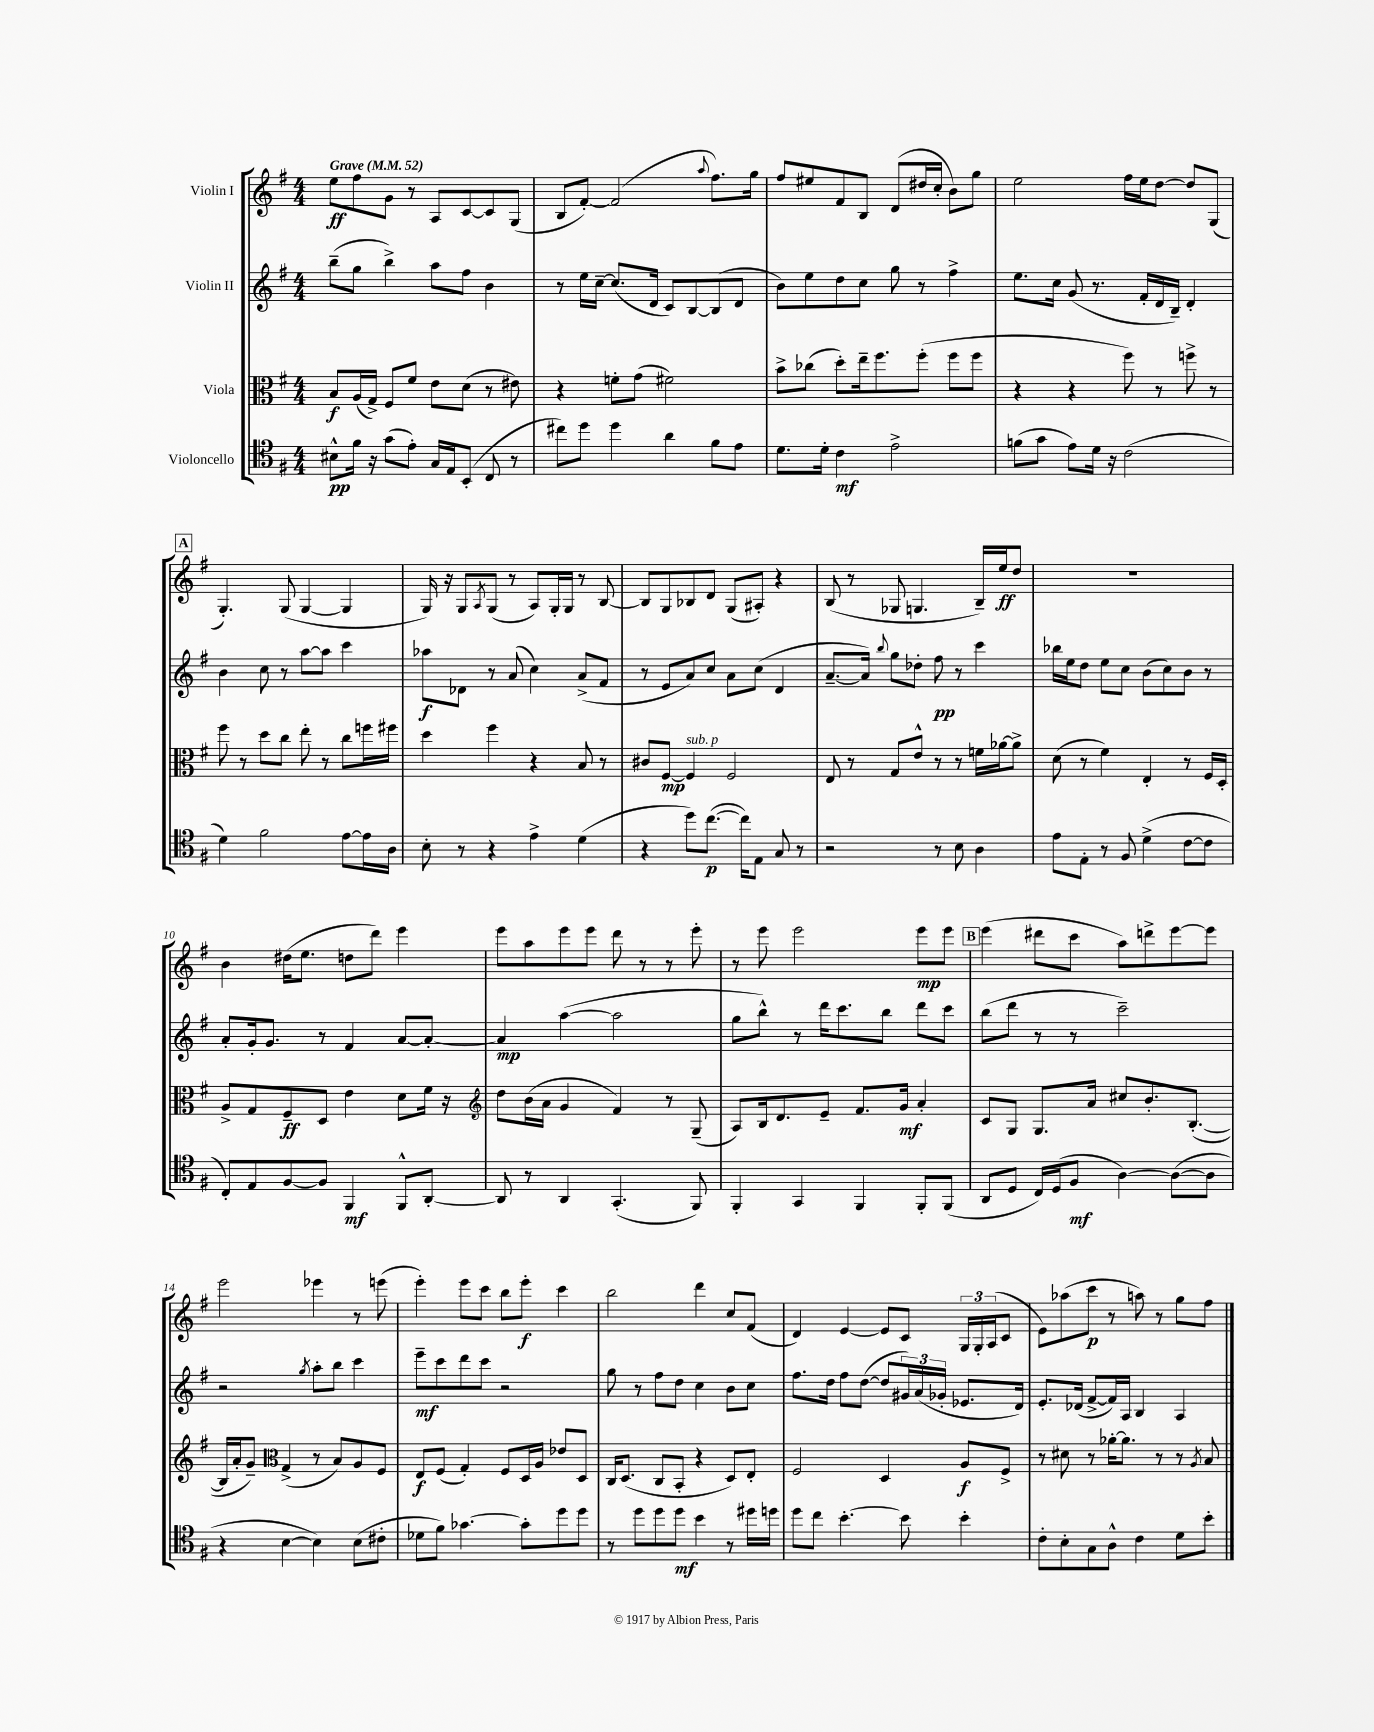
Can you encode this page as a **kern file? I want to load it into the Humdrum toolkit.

**kern	**kern	**kern	**kern
*staff4	*staff3	*staff2	*staff1
*clefC4	*clefC3	*clefG2	*clefG2
*k[f#]	*k[f#]	*k[f#]	*k[f#]
*M4/4	*M4/4	*M4/4	*M4/4
*MM52	*MM52	*MM52	*MM52
8B#^^\L	8B/L	(8bb~\L	8ee\L
16f#\Jk	(16A/L	8gg\J	8ff#\
16r	16G^/JJ)	.	.
(8g\L	8F#/L	4bb^\)	8g\J
8e'\J)	8f#/J	.	8r
16G/LL	8e\L	8aa\L	8A/L
16E/J	.	.	.
(8BB'/J	(8d\J	8ff#\J	[8c/
8C/	8r	4b\	8c/]
8r	8e#\)	.	(8G/J
=	=	=	=
8cc#\L)	4r	8r	8B/L
8dd\J	.	16ee\LL	[8f#'/J)
.	.	[16cc~\JJ	.
4dd\	8f'\L	(8.cc/]L	(2f#/]
.	(8g\J	.	.
.	.	16d/Jk	.
4a\	2f#\)	8c/L)	.
.	.	[8B/	.
.	.	.	8qqaa/
8f#\L	.	(8B/]	8.ff#\L)
8e\J	.	8d/J	.
.	.	.	16gg\Jk
=	=	=	=
8.d\L	8b^\L	8b\L)	8ff#/L
.	(8cc-\J	8ee\	8ee#/
16d'\Jk	.	.	.
4c\	8dd'\L)	8dd\	8f#/
.	16ee~\k	8cc\J	8B/J
.	8.ff#\	.	.
2e^\	.	8gg\	(8d/L
.	(8ff#'\J	8r	16dd#/L
.	.	.	16cc'/JJ
.	8ff#\L	4ff#^\	8b\L)
.	8ff#\J	.	8gg\J
=	=	=	=
(8f\L	4r	8.ee\L	2ee\
8g\J	.	.	.
.	.	16cc\Jk	.
8e\L)	4r	(8g/	.
16d\Jk	.	8.r	.
16r	.	.	.
(2c\	8ff#\)	.	16ff#\LL
.	.	16f#'/LL	16ee\J
.	8r	16d/	[8dd\J
.	.	16B~/JJ)	.
.	8ff^\	4d'/	8dd/]L
.	8r	.	(8G/J
=	=	=	=
4d\)	8ff#\	4b\	4.G'/)
.	8r	.	.
2f#\	8dd\L	8cc\	.
.	8cc\J	8r	(8G/
.	8ee'\	[8aa\L	[4G/
.	8r	8aa\]J	.
[8e\L	8cc\L	4ccc\	4G/]
16e\]L	16ff\L	.	.
16A\JJ	16ff#\JJ	.	.
=	=	=	=
8B'\	4dd\	8aa-\L	16G/)
.	.	.	16r
8r	.	8d-\J	8G/L
.	.	.	8qA/
4r	4ff#\	8r	(8G/J
.	.	(8a/	8r
4e^\	4r	4cc\)	8A/L)
.	.	.	16G'/L
.	.	.	16G/JJ
(4d\	8B/	(8a^/L	8r
.	8r	8f#/J	[8B/
=	=	=	=
4r	8c#/L	8r	8B/]L
.	[8F#/J	8e/L	8G/
8dd\L)	4F#/]	8a/)	8B-/
([8.cc\J	.	8cc/J	8d/J
.	2F#/	8a\L	(8G/L
16cc\]LK)	.	.	.
8E\J	.	(8cc\J	8A#'/J)
8G/	.	4d/	4r
8r	.	.	.
=	=	=	=
2r	8E/	[8.a~/L	(8B/
.	8r	.	8r
.	.	16a/]Jk)	.
.	.	8qqbb/	.
.	8G/L	8gg\L	8G-/
.	8e^^/J	8dd-'\J	4.G/
8r	8r	8ff#\	.
8B\	8r	8r	.
4A\	16f\LL	4ccc\	16B~/LL)
.	[16a-\J	.	16ee/J
.	8a-^\]J	.	8dd/J
=	=	=	=
8e\L	(8d\	16bb-\LL	1r
.	.	16ee\J	.
8E'\J	8r	8dd\J	.
8r	4f#\)	8ee\L	.
8F#/	.	8cc\J	.
(4d^\	4E'/	(8b\L	.
.	.	8cc\)	.
[8c\L	8r	8b\J	.
8c\]J	16F#/LL	8r	.
.	16D'/JJ	.	.
=	=	=	=
8C'/L)	8A^/L	8a'/L	4b\
8E/	8G/	16g'/k	.
.	.	8.g/J	.
[8F#/	8F#~/	.	(16dd#\LK
.	.	.	8.ee\J
8F#/]J	8D/J	8r	.
4FF#/	4e\	4f#/	8dd\L
.	.	.	8ddd\J)
8FF#^^/L	8d\L	[8a/L	4eee\
[8AA'/J	16f#\Jk	8a'/_J	.
.	16r	.	.
=	=	=	=
*	*clefG2	*	*
8AA/]	8dd\L	4a/]	8eee\L
8r	(16b\L	.	8aa\
.	16a\JJ	.	.
4AA/	4g/	([4aa\	8eee\
.	.	.	8eee\J
(4.GG'/	4f#/)	2aa\]	8ddd\
.	.	.	8r
.	8r	.	8r
8FF#/)	(8G~/	.	8eee'\
=	=	=	=
4FF#'/	8A/L)	8gg\L	8r
.	16B/k	8bb^^\J)	8eee\
.	8.d/	.	.
4GG/	.	8r	2eee\
.	8e~/J	16ddd\LK	.
.	.	8.ccc\	.
4FF#/	8.f#/L	.	.
.	.	8bb\J	.
.	16g/Jk	.	.
8FF#'/L	4a'/	8ddd\L	8eee\L
(8FF#/J	.	8ccc\J	8eee\J
=	=	=	=
8AA/L	8c/L	(8bb\L	(4eee\
8D/J	8G/J	8ddd\J	.
16C/LL)	8.G/L	8r	8ddd#\L
(16D/J	.	.	.
8F#/J	.	8r	8ccc\J
.	16a/Jk	.	.
[4A\)	8cc#/L	2ccc~\)	8aa\L)
.	8.b'/	.	8ddd^\
(8A\_L	.	.	[8eee\
.	([8.B'/J	.	.
8A\]J	.	.	8eee\]J
=	=	=	=
4r	16B/]LL	2r	2eee\
.	16a'/J	.	.
.	8g~/J)	.	.
*	*clefC3	*	*
[4B\	(4G^/	.	.
.	.	8qgg/	.
4B\])	8r	8aa'\L	4eee-\
.	8B/L)	8bb\J	.
(8B\L	8A/	4ccc\	8r
8c#'\J	8F#/J	.	(8eee\
=	=	=	=
8d-\L	8E/L	8eee~\L	4eee'\)
8f#\J)	(8F#/J	8ccc\	.
[4.g-\	4G'/)	8ddd\	8eee\L
.	.	8ccc\J	8ccc\J
.	8F#/L	2r	8bb\L
8g-'\]L	16D/L	.	8eee'\J
.	16A/JJ	.	.
8dd\	8e-/L	.	4ccc\
8dd\J	8D/J	.	.
=	=	=	=
8r	16C/LK	8gg\	2bb\
.	(8.D/J	.	.
8dd\L	.	8r	.
8dd\	8C/L	8ff#\L	.
8dd\J	8BB'/J	8dd\J	.
4b\	4r	4cc\	4ddd\
8r	8D/L)	8b\L	8cc/L
16dd#\LL	8E'/J	8cc\J	(8f#/J
16dd\JJ	.	.	.
=	=	=	=
8dd\L	2F#/	8.ff#\L	4d/)
8cc\J	.	.	.
.	.	16dd\Jk	.
[4.b'\	.	8ff#\L	[4e/
.	.	([8dd\J	.
.	4D/	8dd/]L	8e/]L
8b\]	.	24g#/L)	8c/J
.	.	(24a/	.
.	.	24g-'/JJ	.
4b'\	8A/L	8.e-/L	24G/LL
.	.	.	24G'/
.	.	.	(24A/J
.	8F#^/J	.	8c/J
.	.	16d/Jk)	.
=	=	=	=
8c'\L	8r	8.e'/L	8e\L)
8B'\	8d#\	.	(8aa-\
.	.	(16d-/Jk	.
8G\	8r	[8f#^/L	8ccc\J
8A^^\J	[16a-'\LK	16f#/]L)	8r
.	8.a-\]J	16A/JJ	.
4c\	.	4B/	8aa\)
.	8r	.	8r
8d\L	8r	4A/	8gg\L
.	8qA/	.	.
8b'\J	8B/	.	8ff#\J
==	==	==	==
*-	*-	*-	*-
